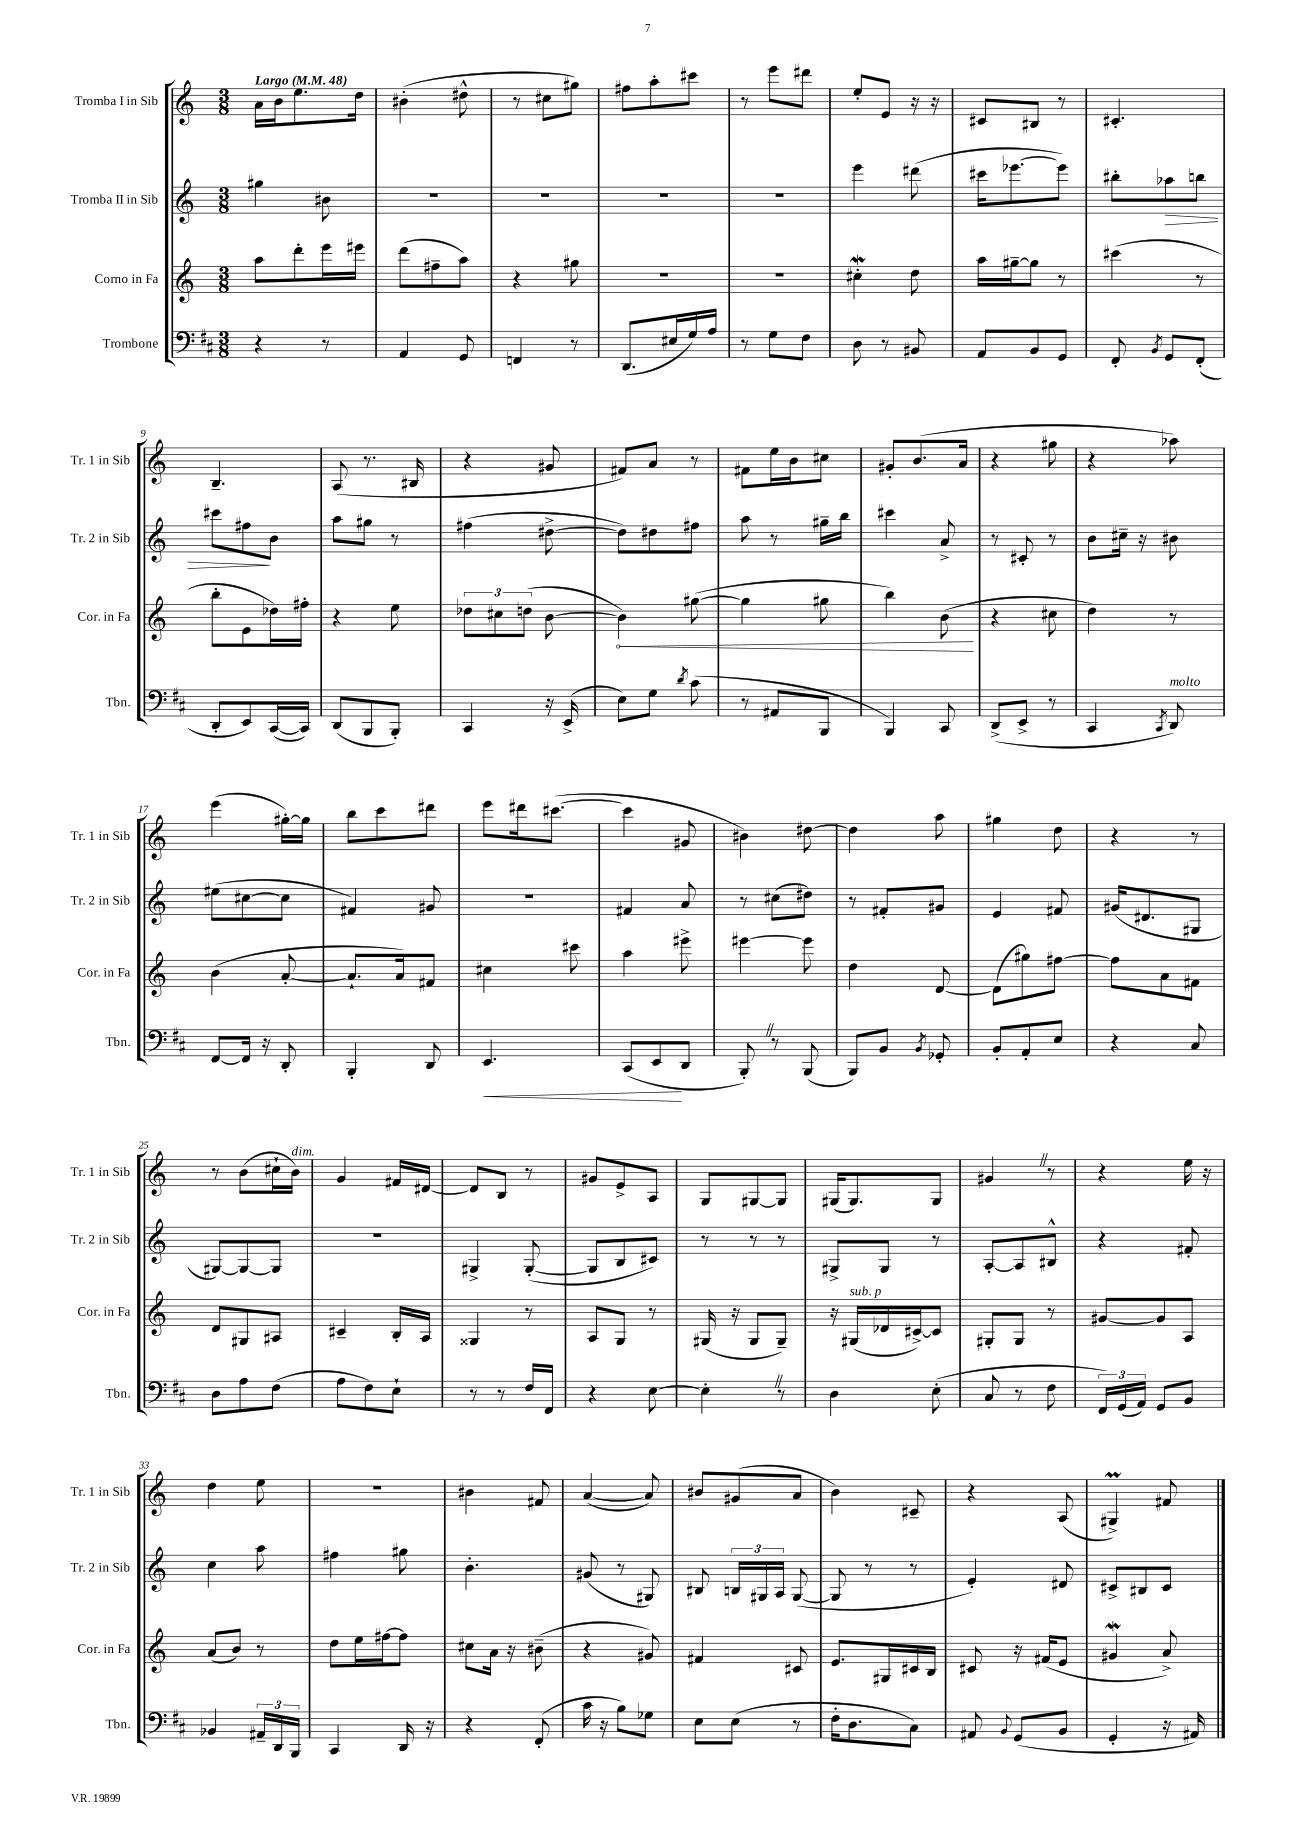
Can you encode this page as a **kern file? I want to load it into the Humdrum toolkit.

**kern	**dynam	**kern	**dynam	**kern	**dynam	**kern
*part4	*part4	*part3	*part3	*part2	*part2	*part1
*staff4	*staff4	*staff3	*staff3	*staff2	*staff2	*staff1
*I"Trombone	*	*I"Corno in Fa	*	*I"Tromba II in Sib	*	*I"Tromba I in Sib
*I'Tbn.	*	*I'Cor. in Fa	*	*I'Tr. 2 in Sib	*	*I'Tr. 1 in Sib
*clefF4	*	*clefG2	*	*clefG2	*	*clefG2
*k[f#c#]	*	*k[]	*	*k[]	*	*k[]
*M3/8	*	*M3/8	*	*M3/8	*	*M3/8
*MM48	*	*MM48	*	*MM48	*	*MM48
=1	=1	=1	=1	=1	=1	=1
!	!	!	!	!	!	!LO:TX:a:B:t=Largo
4r	.	8aa\L	.	4gg#X\	.	16a\LL
.	.	.	.	.	.	16b\J
.	.	8ddd'\	.	.	.	8.ee\
8r	.	16eee\L	.	8b#X\	.	.
.	.	16eee#X\JJ	.	.	.	16dd\Jk
=2	=2	=2	=2	=2	=2	=2
4AA/	.	(8ddd\L	.	4.r	.	(4b#X'\
.	.	8ff#X~\	.	.	.	.
8GG/	.	8aa\J)	.	.	.	8dd#X^^\
=3	=3	=3	=3	=3	=3	=3
4FFn/	.	4r	.	4.r	.	8r
.	.	.	.	.	.	8cc#X\L
8r	.	8gg#X\	.	.	.	8gg#X\J)
=4	=4	=4	=4	=4	=4	=4
(8.DD/L	.	4.r	.	4.r	.	8ff#X\L
.	.	.	.	.	.	8aa'\
16E#X/L	.	.	.	.	.	.
16G/)	.	.	.	.	.	8ccc#X\J
16A/JJ	.	.	.	.	.	.
=5	=5	=5	=5	=5	=5	=5
8r	.	4.r	.	4.r	.	8r
8G\L	.	.	.	.	.	8eee\L
8F#\J	.	.	.	.	.	8ddd#X\J
=6	=6	=6	=6	=6	=6	=6
8D\	.	4cc#XW'\	.	4eee\	.	8ee'/L
8r	.	.	.	.	.	8e/J
8BB#X/	.	8dd\	.	(8ddd#X\	.	16r
.	.	.	.	.	.	16r
=7	=7	=7	=7	=7	=7	=7
8AA/L	.	16aa\LL	.	16ccc#X\KL	.	8c#X/L
.	.	[16gg#X~\J	.	[8.eee-X\	.	.
8BB/	.	8gg#\J]	.	.	.	8B#X/J
8GG/J	.	8r	.	8eee-\J])	.	8r
=8	=8	=8	=8	=8	=8	=8
8FF#'/	.	(4ccc#X\	.	8bb#X'\L	.	4.c#X'/
8qBB/	.	.	.	.	.	.
!	!	!	!	!	!LO:HP:b	!
8GG/L	.	.	.	8aa-X\	>	.
(8FF#'/J	.	8r	.	8bbn\J	.	.
!!LO:LB:g=z
=9	=9	=9	=9	=9	=9	=9
8DD'/L	.	8bb'\L	.	8ccc#X\L	.	4.B~/
8EE/)	.	8e\	.	8ff#X\	.	.
([16CC#/L	.	16dd-X\L)	.	8b\J	]	.
16CC#/JJ])	.	16ff#X'\JJ	.	.	.	.
=10	=10	=10	=10	=10	=10	=10
(8DD/L	.	4r	.	8aa\L	.	(8A/
8BBB/	.	.	.	8gg#X\J	.	8.r
8BBB'/J)	.	8ee\	.	8r	.	.
.	.	.	.	.	.	16B#X/
=11	=11	=11	=11	=11	=11	=11
4CC#/	.	12dd-X\L	.	(4ff#X\	.	4r
.	.	12cc#X\	.	.	.	.
.	.	(12ddn\J	.	.	.	.
16r	.	[8b\	.	[8dd#X^\	.	8g#X/
(16EE^/	.	.	.	.	.	.
=12	=12	=12	=12	=12	=12	=12
!	!	!	!LO:HP:b	!	!	!
8E\L)	.	4b\])	<	8dd#\L])	.	8f#X/L)
8G\J	.	.	.	8dd#X\	.	8a/J
8qd/	.	.	.	.	.	.
(8c#\	.	([8gg#X\	.	8ff#X\J	.	8r
=13	=13	=13	=13	=13	=13	=13
8r	.	4gg#\]	.	8aa\	.	8f#X\L
8AA#X/L	.	.	.	8r	.	16ee\L
.	.	.	.	.	.	16b\J
8BBB/J	.	8gg#X\	.	16gg#X~\LL	.	8cc#X\J
.	.	.	.	16bb\JJ	.	.
=14	=14	=14	=14	=14	=14	=14
4BBB/)	.	4bb\)	.	4ccc#X\	.	8g#X'/L
.	.	.	.	.	.	(8.b/
8CC#/	.	(8b\	.	8a^/	.	.
.	.	.	.	.	.	16a/Jk
.	.	.	[	.	.	.
=15	=15	=15	=15	=15	=15	=15
(8DD^/L	.	4r	.	8r	.	4r
8EE^/J	.	.	.	8c#X'/	.	.
8r	.	8cc#X\	.	8r	.	8gg#X\
=16	=16	=16	=16	=16	=16	=16
4CC#/	.	4dd\)	.	8b\L	.	4r
.	.	.	.	16cc#X~\Jk	.	.
.	.	.	.	16r	.	.
8qCC#/	.	.	.	.	.	.
!LO:TX:a:i:t=molto	!	!	!	!	!	!
8DD/)	.	8r	.	8b#X\	.	8aa-X\)
!!LO:LB:g=z
=17	=17	=17	=17	=17	=17	=17
[8FF#/L	.	(4b\	.	(8ee#X\L	.	(4eee\
16FF#/Jk]	.	.	.	[8cc#X\	.	.
16r	.	.	.	.	.	.
8DD'/	.	[8a'/	.	8cc#\J]	.	[16gg#X'\LL)
.	.	.	.	.	.	16gg#\JJ]
=18	=18	=18	=18	=18	=18	=18
4BBB'/	.	8.a`/L]	.	4f#X/)	.	8bb\L
.	.	.	.	.	.	8ccc\
.	.	16a/k)	.	.	.	.
8DD/	.	8f#X/J	.	8g#X/	.	8ddd#X\J
=19	=19	=19	=19	=19	=19	=19
!	!LO:HP:b	!	!	!	!	!
4.EE/	<	4cc#X\	.	4.r	.	8eee\L
.	.	.	.	.	.	16ddd#X\k
.	.	.	.	.	.	([8.ccc#X\J
.	.	8ccc#X\	.	.	.	.
=20	=20	=20	=20	=20	=20	=20
(8CC#/L	.	4aa\	.	4f#X/	.	4ccc#\]
8EE/	.	.	.	.	.	.
8DD/J	[	8eee#X^\	.	8a/	.	8g#X/
=21	=21	=21	=21	=21	=21	=21
8BBB'Z/)	.	[4eee#X\	.	8r	.	4b#X\)
8r	.	.	.	(8cc#X\L	.	.
(8BBB/	.	8eee#\]	.	8dd#X\J)	.	[8dd#X\
=22	=22	=22	=22	=22	=22	=22
8BBB/L)	.	4dd\	.	8r	.	4dd#\]
8BB/J	.	.	.	8f#X'/L	.	.
8qBB/	.	.	.	.	.	.
8GG-X'/	.	[8d/	.	8g#X/J	.	8aa\
=23	=23	=23	=23	=23	=23	=23
8BB'/L	.	(8d\L]	.	4e/	.	4gg#X\
8AA'/	.	8gg#X\)	.	.	.	.
8E/J	.	[8ff#X\J	.	8f#X/	.	8dd\
=24	=24	=24	=24	=24	=24	=24
4r	.	8ff#\L]	.	(16g#X/KL	.	4r
.	.	.	.	8.d#X/	.	.
.	.	8a\	.	.	.	.
8C#/	.	8f#X\J	.	8G#X/J	.	8r
!!LO:LB:g=z
=25	=25	=25	=25	=25	=25	=25
8D\L	.	8d/L	.	[8G#X/L)	.	8r
8A\	.	8G#X/	.	8G#/_	.	(8b\L
(8F#\J	.	8A#X/J	.	8G#/J]	.	16cc#X`\L
!	!	!	!	!	!	!LO:TX:a:i:t=dim.
.	.	.	.	.	.	16b\JJ)
=26	=26	=26	=26	=26	=26	=26
8A\L	.	4c#X~/	.	4.r	.	4g/
8F#\)	.	.	.	.	.	.
8E`\J	.	16B'/LL	.	.	.	16f#X/LL
.	.	16A/JJ	.	.	.	[16d#X/JJ
=27	=27	=27	=27	=27	=27	=27
8r	.	4G##X/	.	4G#X^/	.	8d#/L]
8r	.	.	.	.	.	8B/J
16F#/LL	.	8r	.	([8G#'/	.	8r
16FF#/JJ	.	.	.	.	.	.
=28	=28	=28	=28	=28	=28	=28
4r	.	8A/L	.	8G#/L]	.	8g#X/L
.	.	8G/J	.	8B/	.	8e^/
[8E\	.	8r	.	8c#X/J)	.	8A/J
=29	=29	=29	=29	=29	=29	=29
4E'Z\]	.	(16G#X/	.	8r	.	8G/L
.	.	16r	.	.	.	.
.	.	8G#/L	.	8r	.	[8G#X/
8r	.	8G#~/J)	.	8r	.	8G#/J]
=30	=30	=30	=30	=30	=30	=30
4D\	.	16r	.	8G#X^/L	.	(16G#X/KL
!	!	!LO:TX:a:i:t=sub. p	!	!	!	!
.	.	(16G#X/LL	.	.	.	8.G#/)
.	.	16d-X/	.	8G#/J	.	.
.	.	[16c#X^/J)	.	.	.	.
(8E'\	.	8c#/J]	.	8r	.	8G#/J
=31	=31	=31	=31	=31	=31	=31
8C#/	.	8G#X'/L	.	[8A'/L	.	4g#XZ/
8r	.	8G#/J	.	8A/]	.	.
8F#\	.	8r	.	8B#X^^/J	.	8r
=32	=32	=32	=32	=32	=32	=32
24FF#/LL)	.	[8g#X/L	.	4r	.	4r
(24GG/	.	.	.	.	.	.
24AA/JJ)	.	.	.	.	.	.
8GG/L	.	8g#/]	.	.	.	.
8BB/J	.	8A/J	.	8f#X'/	.	16ee\
.	.	.	.	.	.	16r
!!LO:LB:g=z
=33	=33	=33	=33	=33	=33	=33
4BB-X/	.	(8a/L	.	4cc\	.	4dd\
.	.	8b/J)	.	.	.	.
24AA#X~/LL	.	8r	.	8aa\	.	8ee\
24DD/	.	.	.	.	.	.
24BBB/JJ	.	.	.	.	.	.
=34	=34	=34	=34	=34	=34	=34
4CC#/	.	8dd\L	.	4ff#X\	.	4.r
.	.	16ee\L	.	.	.	.
.	.	[16ff#X\J	.	.	.	.
16DD/	.	8ff#\J]	.	8gg#X\	.	.
16r	.	.	.	.	.	.
=35	=35	=35	=35	=35	=35	=35
4r	.	8cc#X\L	.	4.b'\	.	4b#X\
.	.	16a\Jk	.	.	.	.
.	.	16r	.	.	.	.
(8FF#'/	.	(8b#X~\	.	.	.	8f#X/
=36	=36	=36	=36	=36	=36	=36
16c#\	.	4r	.	(8g#X/	.	([4a/
16r	.	.	.	.	.	.
8B\L)	.	.	.	8r	.	.
8G-X\J	.	8g#X/)	.	8G#X/)	.	8a/])
=37	=37	=37	=37	=37	=37	=37
8E\L	.	4f#X/	.	8B#X/	.	8b#X/L
(8E\J	.	.	.	24Bn/LL	.	(8g#X/
.	.	.	.	24G#X/	.	.
.	.	.	.	24A/JJ	.	.
8r	.	8c#X/	.	([8G#/	.	8a/J
=38	=38	=38	=38	=38	=38	=38
16F#'\KL	.	8.e/L	.	8G#/]	.	4b\)
8.D\	.	.	.	.	.	.
.	.	.	.	8r	.	.
.	.	16G#X/L	.	.	.	.
8C#\J)	.	16c#X/	.	8r	.	8c#X~/
.	.	16B/JJ	.	.	.	.
=39	=39	=39	=39	=39	=39	=39
8AA#X/	.	8c#X/	.	4e'/)	.	4r
8qqBB/	.	.	.	.	.	.
(8GG/L	.	16r	.	.	.	.
.	.	(16f#X/KL	.	.	.	.
8BB/J	.	8e/J	.	8d#X/	.	(8A/
=40	=40	=40	=40	=40	=40	=40
4GG'/	.	4g#XW/	.	8c#X^/L	.	4G#Xm^/)
.	.	.	.	8B#X/	.	.
16r	.	8a^/)	.	8c#/J	.	8f#X/
16AA#X/)	.	.	.	.	.	.
==	==	==	==	==	==	==
*-	*-	*-	*-	*-	*-	*-
